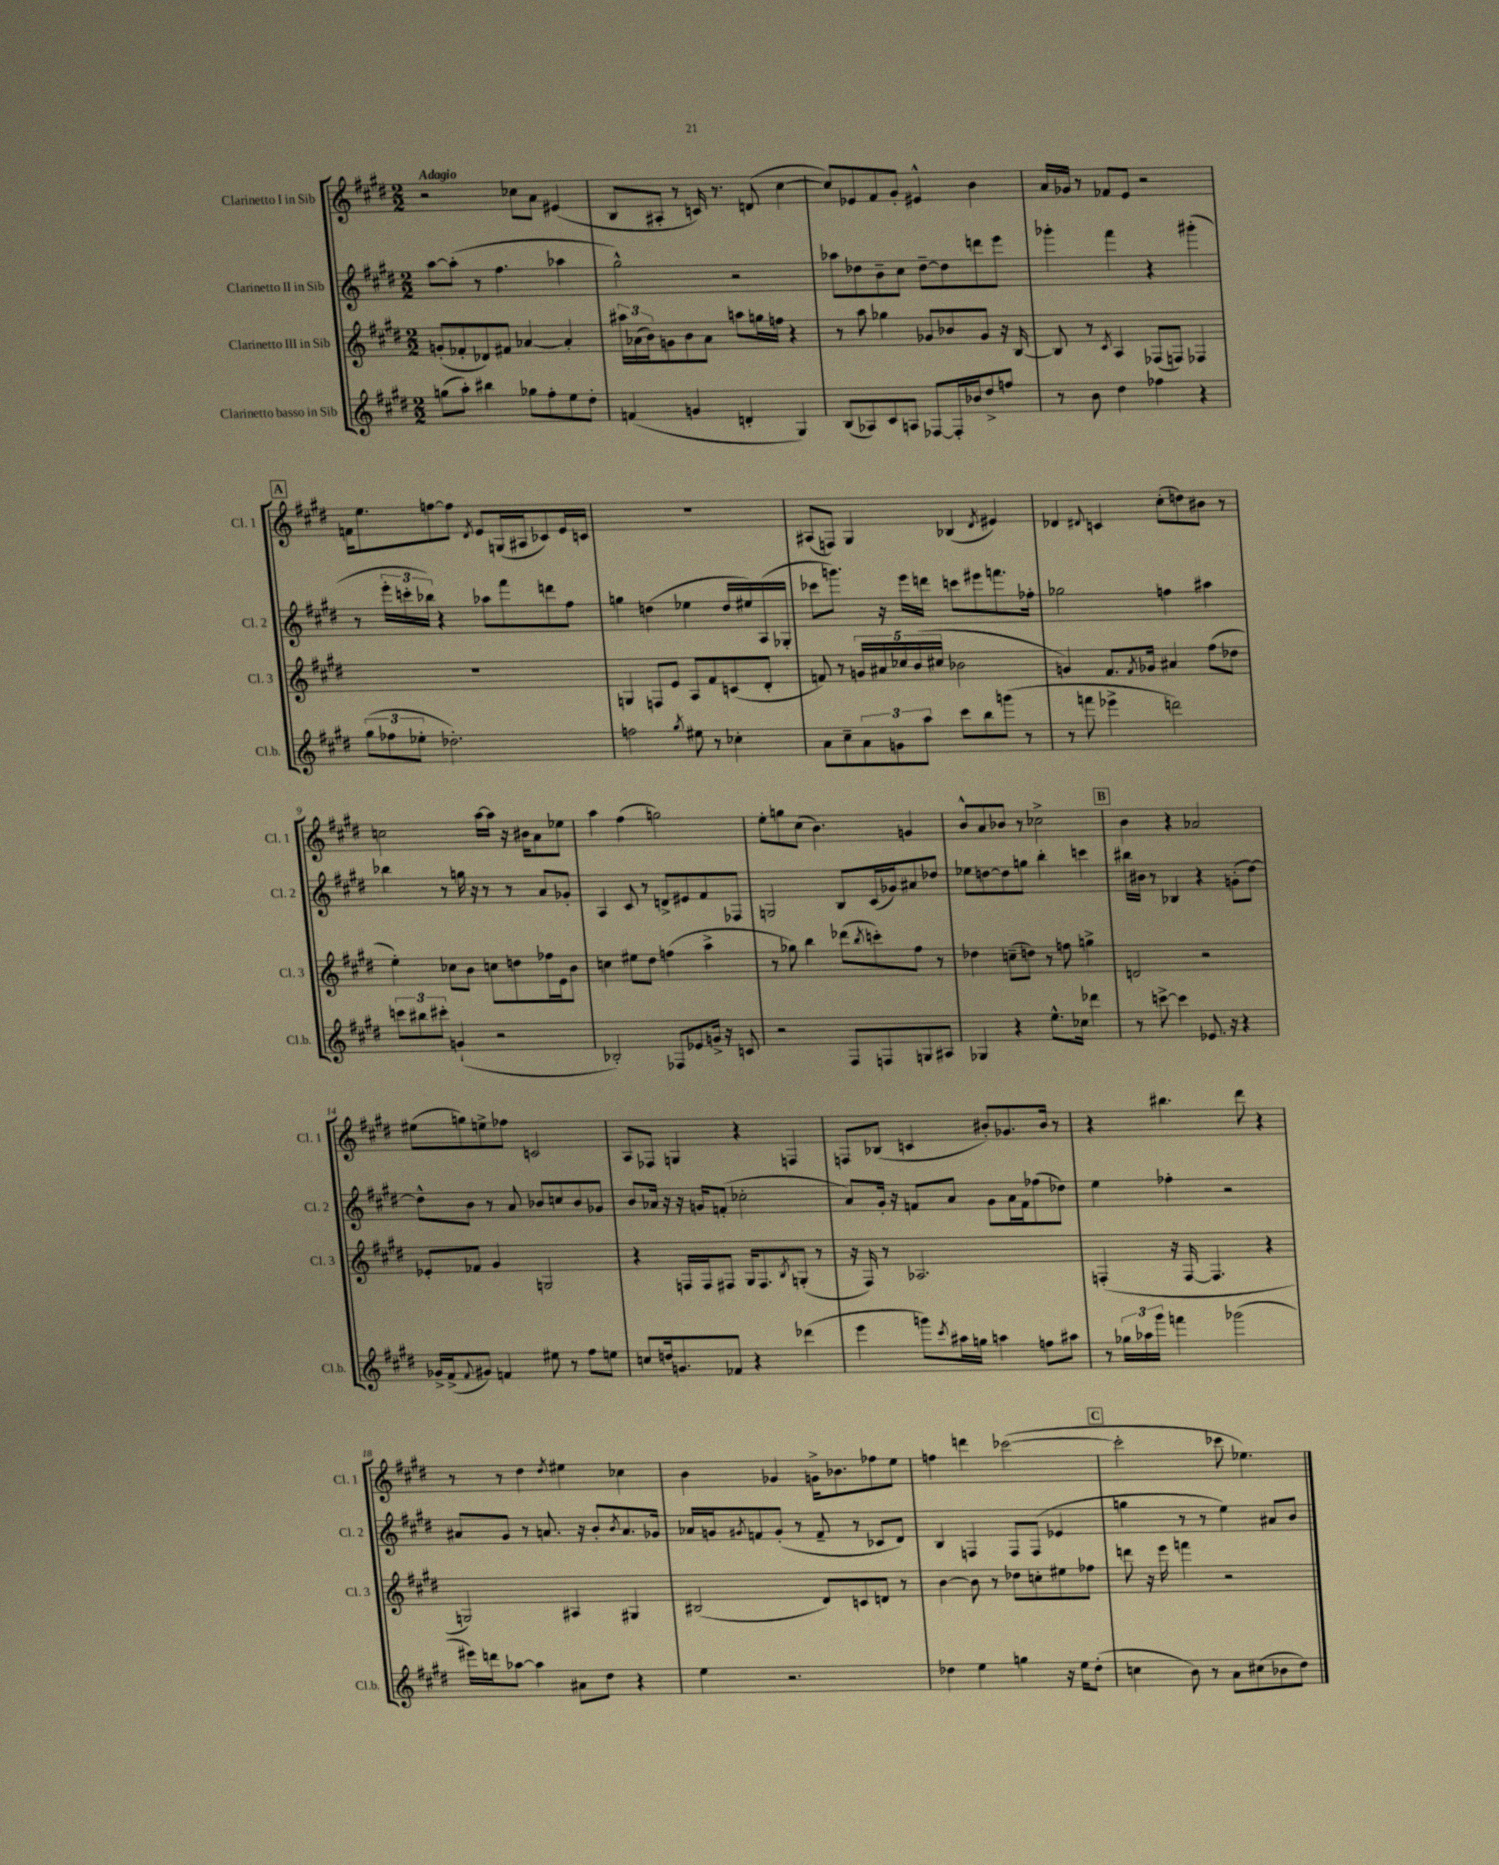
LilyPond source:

<<
\new StaffGroup <<
\new Staff = "s0" \with { instrumentName = "Clarinetto I in Sib" shortInstrumentName = "Cl. 1" } {
    \clef treble \key e \major \numericTimeSignature \time 2/2 \tempo "Adagio"
    r2 ces''8 a'8 eis'4( |
    b8 ais8-. r8 c'16) r8. d'8( cis''4~ |
    cis''8) ees'8 fis'8 gis'8-. eis'4-^ b'4 |
    a'16 ges'16 r8 fes'8 e'8 r2 |
    \mark \markup { \box "A" } f'16 e''8. f''8~ f''8 \acciaccatura { dis'8 } e'8 g16( ais16 ces'8) e'16 c'16 |
    R1 |
    ais8( f8) gis4 bes4( \acciaccatura { dis'8 } eis'4) |
    des'4 \appoggiatura { dis'8 } c'4 cis''8-.( d''8) bis'8 r8 |
    c''2 a''16~ a''16 r16 bis'16 a'8 ees''8 |
    a''4 fis''4( g''2) |
    e''8-. g''8 cis''8( b'4.) g'4 |
    b'8-^ a'8 bes'8 r8 ces''2-> |
    \mark \markup { \box "B" } b'4 r4 aes'2 |
    eis''8( g''8) e''8-> fes''8 c'2 |
    a8 fes8 g4 r4 f4 |
    f8 bes8( c'4 bis'8-.) ges'8. bis'16 r8 |
    r4 bis''4. dis'''8 r4 |
    r8 r8 dis''4 \acciaccatura { dis''8 } eis''4 ces''4 |
    b'4 ges'4 g'16-> bes'8. fes''8 e''8 |
    f''4 d'''4 ces'''2~( |
    \mark \markup { \box "C" } ces'''2-. ces'''8 ees''4.) \bar "|." |
}
\new Staff = "s1" \with { instrumentName = "Clarinetto II in Sib" shortInstrumentName = "Cl. 2" } {
    \clef treble \key e \major \numericTimeSignature \time 2/2
    a''8~ a''8-.( r8 fis''4. aes''4 |
    gis''2-^) r2 |
    aes''8 des''8 b'8-- cis''8 des''8~-- des''8 d'''8 e'''8 |
    ges'''4-. fis'''4 r4 gis'''4-.( |
    \mark \markup { \box "A" } r8 \tuplet 3/2 { e'''16-. c'''16-. bes''16) } r4 aes''8 fis'''8 d'''8 fis''8 |
    g''4 d''4( ees''4 d''16 eis''16) a16( ges16-. |
    ces'''8 g'''8.) r16 e'''16 d'''16 c'''8 eis'''8 f'''8. fes''16-. |
    ges''2 f''4 ais''4 |
    bes''4 r8 g''16 r16 r8 r8 a'8 ges'8-. |
    a4 cis'8 r8 d'8-> eis'8 fis'8 fes8 |
    g2 b8 cis'16( ges'16) ais'8 des''8 |
    ees''8 d''8~ d''8 g''8 b''4-. c'''4 |
    \mark \markup { \box "B" } bis''16 bis'16 r8 bes4 r4 g'8-.( dis''8~) |
    dis''8-^ b'8 r8 a'8 bes'8 c''8 bes'8 ges'8 |
    b'8 aes'16 r16 r16 g'16 f'8-.( ces''2-. |
    a'8) gis'16-. r16 f'8 a'8 gis'8 a'16 f'16 fes''8( des''8) |
    e''4 fes''4-. r2 |
    ais'8 gis'8 r8 a'8. r16 b'8-. \acciaccatura { b'8 } a'8. ges'16 |
    aes'16 g'16 \acciaccatura { gis'8 } f'8 gis'8-.( r8 f'8-- r8 ces'8 dis'8) |
    b4 f4 f8 f8( ees'4 |
    \mark \markup { \box "C" } g''4 r8 r8 e''4) ais'8 b'8 \bar "|." |
}
\new Staff = "s2" \with { instrumentName = "Clarinetto III in Sib" shortInstrumentName = "Cl. 3" } {
    \clef treble \key e \major \numericTimeSignature \time 2/2
    g'8-.( fes'8-. des'8) fis'8 aes'4~ aes'4-. |
    \tuplet 3/2 { ais''16 aes'16( b'16) } g'8 b'8 aes'8 a''8 g''16 f''16 r4 |
    r8 a''8 ges''4 ges'8 bes'8 ges'8 r16 b16~ |
    b8 r8 \acciaccatura { cis'8 } a4 fes8( f8) fes4 |
    \mark \markup { \box "A" } R1 |
    g4 f8 e'8 a8 fis'8 c'8( dis'8-. |
    f'8) r8 \tuplet 5/4 { g'16 ais'16 ces''16 b'16( cis''16 } bes'2 |
    g'4) fis'8. \acciaccatura { fis'8 } ges'16 ais'4 fis''8( des''8 |
    e''4-.) ces''8 b'8 c''8 d''8 fes''16 e'16 b'8 |
    c''4 eis''8 dis''8 f''4( a''4-> |
    r8 ges''8) b''4 des'''8( \acciaccatura { b''8 } c'''8-.) fis''8 r8 |
    des''4 c''8--( d''8) r8 f''8 g''4-> |
    \mark \markup { \box "B" } d'2 r2 |
    ees'8-. fes'8 gis'4 g2 |
    r4 f16 f16 fis8 gis16 fis8. \acciaccatura { b8 } g8-.( r8 |
    r16 fis16) r8 aes2. |
    f4-.( r16 f16~ f4. r4 |
    g2) ais4 gis4 |
    bis2( dis'8) c'8 d'8 r8 |
    b'4~ b'8 r8 des''8 c''8-. eis''8 fes''8 |
    \mark \markup { \box "C" } d'''8 r16 e'''16 f'''4 r2 \bar "|." |
}
\new Staff = "s3" \with { instrumentName = "Clarinetto basso in Sib" shortInstrumentName = "Cl.b." } {
    \clef treble \key e \major \numericTimeSignature \time 2/2
    g''8( a''8-.) bis''4 ges''8 fis''8-. e''8 dis''8-. |
    f'4( g'4 d'4-. gis4) |
    b8( aes8) cis'8 a8 fes8~ fes16-. bes'16 dis''8-> f''8 |
    r8 b'8 dis''4 fes''4 r4 |
    \mark \markup { \box "A" } \tuplet 3/2 { gis''8( fes''8 ees''8-. } des''2.-.) |
    f''2 \acciaccatura { gis''8 } eis''8 r8 ces''4-. |
    a'8 cis''8-- \tuplet 3/2 { a'8 g'8 a''8 } cis'''8 b''8 g'''8( r8 |
    r8 f'''8 ees'''4-> d'''2) |
    \tuplet 3/2 { c'''8 bis''8 cis'''8-. } g'4-!( r2 |
    bes2-.) fes8 ees'8 g'16-> r16 c'8 |
    r2 fis8 f8 g8 ais8 |
    ges4 r4 e''8.-^ ces''16 des'''4 |
    \mark \markup { \box "B" } r8 c'''8~-> c'''4 ees'8. r16 r4 |
    ges'16-> fis'16->( \appoggiatura { fis'8 } gis'8) f'4 eis''8 r8 fis''8 e''8 |
    c''8 d''16 g'8. fes'8 r4 des'''4( |
    e'''4 g'''8) \acciaccatura { cis'''8 } ais''16 g''16 a''4 f''8 ais''8 |
    r8 \tuplet 3/2 { ges''16 aes''16 gis'''16 } f'''4 ges'''2( |
    eis'''16) d'''16 aes''8~ aes''4 ais'8 dis''8 r4 |
    e''4 r2. |
    des''4 e''4 g''4 r16 e''16 des''8-.( |
    \mark \markup { \box "C" } c''4 b'8) r8 a'8 cis''8( bes'8 dis''8) \bar "|." |
}
>>
>>
